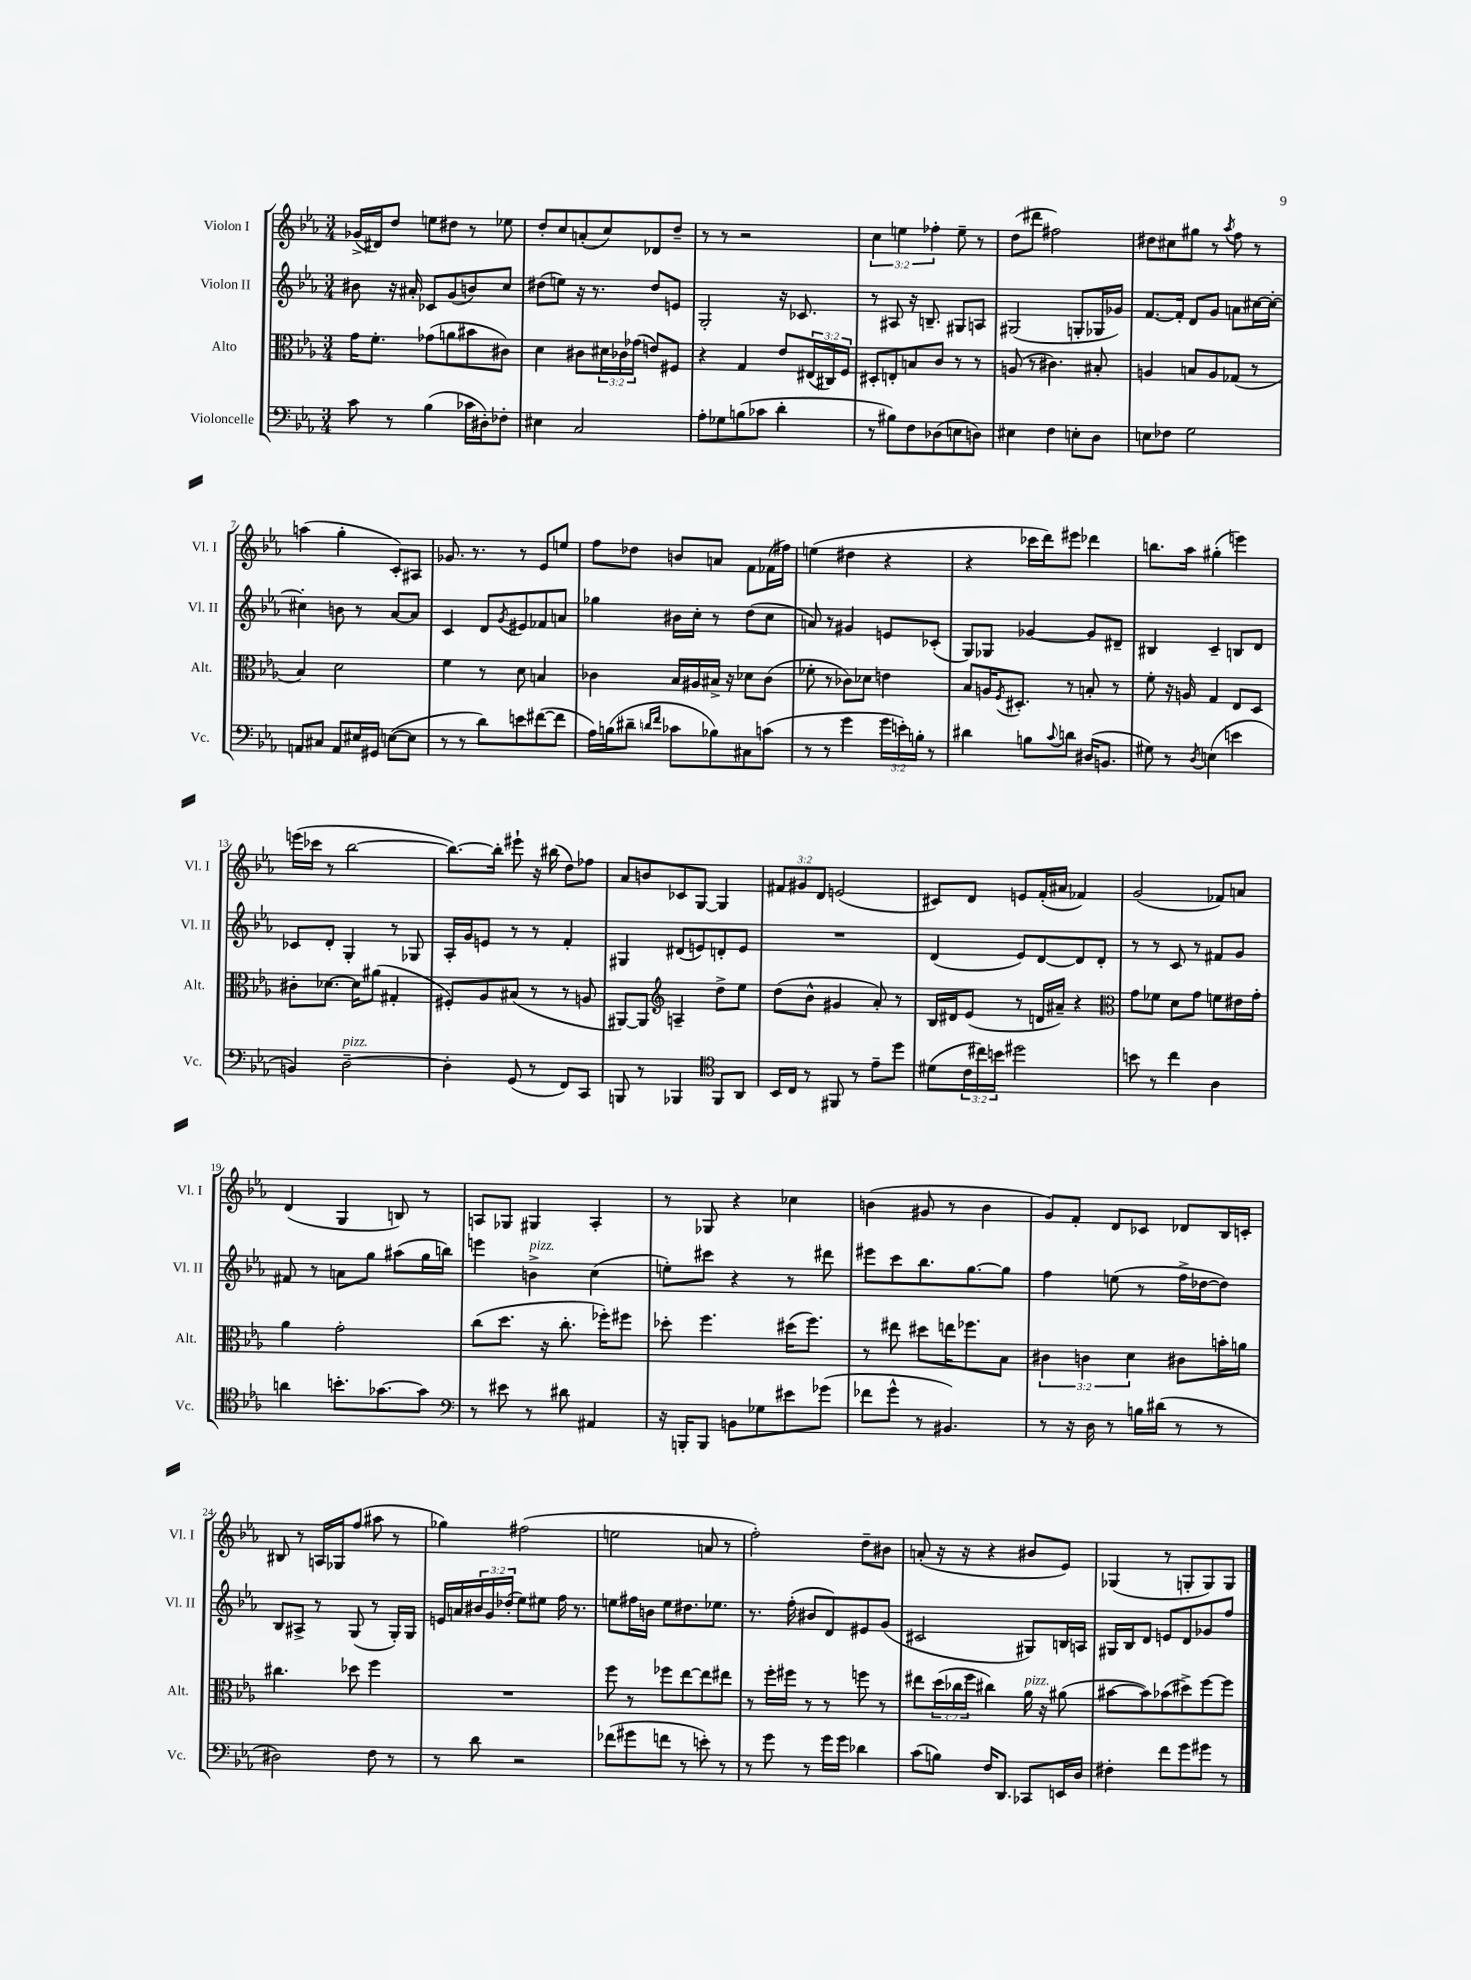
<<
\new StaffGroup <<
\new Staff = "s0" \with { instrumentName = "Violon I" shortInstrumentName = "Vl. I" } {
    \clef treble \key ees \major \numericTimeSignature \time 3/4 \override Staff.TupletNumber.text = #tuplet-number::calc-fraction-text
    ges'16->( dis'16) d''8 e''8 dis''8 r8 ees''8 |
    d''8-. c''8 a'8-.( c''8) des'8 d''8-- |
    r8 r8 r2 |
    \tuplet 3/2 { c''4 e''4 fes''4-. } e''8-- r8 |
    d''8( dis'''8 fis''2) |
    dis''8 cis''8 gis''8 r8 \acciaccatura { aes''8 } f''8 r8 |
    a''4( g''4-. c'8-.) ais8 |
    ges'8. r8. r8 ees'8 e''8 |
    f''8 des''8 b'8 a'8 f'8 fes'16( fis''16) |
    e''4( dis''4 r4 |
    r4 ces'''16 d'''16) eis'''8 des'''4 |
    b''8. aes''16 gis''4-.( e'''4) |
    e'''16( ces'''16 r8 bes''2~ |
    bes''8.~) bes''16-. eis'''8-! r16 bis''16( d''8) fes''8 |
    aes'8 b'8 ces'8 g8~ g4 |
    \tuplet 3/2 { fis'8 gis'8 d'8 } e'2( |
    cis'8) d'8 e'8 f'16-.( ais'16 fes'4) |
    g'2( fes'8) a'8 |
    d'4( g4 b8) r8 |
    a8 ges8 gis4 a4-. |
    r8 ges8 r4 ces''4 |
    b'4( gis'8 r8 b'4 |
    g'8) f'8-. d'8 ces'8 des'8 bes16 c'16-. |
    bis8 r8 a16 ges16 f''8( ais''8 r8 |
    ges''4) fis''2( |
    e''2 a'8 r8 |
    f''2-.) d''8-- bis'8 |
    a'8-.( r16 r16 r4 bis'8 ees'8) |
    ges4( r8 g8-. g8) g8 \bar "|." |
}
\new Staff = "s1" \with { instrumentName = "Violon II" shortInstrumentName = "Vl. II" } {
    \clef treble \key ees \major \numericTimeSignature \time 3/4 \override Staff.TupletNumber.text = #tuplet-number::calc-fraction-text
    bis'8 r16 ais'16-. ces'8 g'8( b'8) c''8 |
    dis''8( e''8) r16 r8. dis''8 e'8 |
    g2-. r16 ces'8. |
    r8 ais8 r16 b8.-- gis8 a8 |
    gis2( g8-. ges16 ges'16) |
    f'8.~ f'16-. d'8 g'8 a'8 cis''16~ cis''16~-. |
    cis''4-. b'8 r8 aes'8~ aes'8 |
    c'4 d'8 \acciaccatura { g'8 } eis'8 fes'8 a'8 |
    ges''4 bis'16 c''16-. r8 d''8( c''8 |
    a'8) r8 gis'4 e'8 ces'8-.( |
    g8) ges8 ges'4~ ges'8 dis'8-- |
    bis4 c'4-- b8 d'8 |
    ces'8 d'8-. g4-. r8 ges8 |
    aes16-. g'16 e'8 r8 r8 f'4-. |
    gis4 dis'8( e'8) d'8-. e'8 |
    R2. |
    d'4( ees'8) d'8~ d'8 d'8-. |
    r8 r8 c'8 r8 fis'8 g'8 |
    fis'8 r8 a'8 g''8 ais''8( g''16 b''16) |
    e'''4 b'4->^\markup { \italic "pizz." } c''4( |
    e''8-.) cis'''8 r4 r8 dis'''8 |
    eis'''8 c'''8 bes''8. g''8.~ g''8 |
    f''4 e''8( r8 f''16-> des''16~ des''8) |
    bes8 ais8-> r8 g8( r8 g16-.) g16 |
    e'16 a'16 \tuplet 3/2 { bis'16 g'16 des''16-.( } ees''8) eis''8 f''16 r8. |
    e''8 fis''16 b'16 e''8 dis''8. ees''8. |
    r8. f''16-.( bis'8 d'8) eis'8 g'8( |
    cis'2 gis8) b16 a16 |
    gis16 bes16 d'8 e'8 d'8 ges'8 f''8 \bar "|." |
}
\new Staff = "s2" \with { instrumentName = "Alto" shortInstrumentName = "Alt." } {
    \clef alto \key ees \major \numericTimeSignature \time 3/4 \override Staff.TupletNumber.text = #tuplet-number::calc-fraction-text
    g'16 f'8.-. ges'8( a'8 bis'8 cis'8) |
    d'4 cis'8 \tuplet 3/2 { dis'16 ces'16 ges'16( } e'8) fis8 |
    r4 g4 ees'8 \tuplet 3/2 { eis16( cis16) f16 } |
    dis8-. e8-. b8 c'8 r8 r8 |
    a8( r8 cis'4.) bis8-. |
    a4 b8 a8 ges8( r8 |
    bes4) d'2 |
    f'4 r8 d'8 b4 |
    ces'4 bes16 ais16 bis16-> r16 des'8 ces'8( |
    fes'8-. r8 ces'8) des'8 e'4 |
    bes8 a16 \acciaccatura { f8 } dis8.-. r8 b8-. r8 |
    f'8-. r16 a16 g4 ees8 d8 |
    cis'8-. des'8.~ des'16 ais'8( gis4-. |
    fis8-.) aes8 bis8( r8 r8 a8 |
    ais,8~) ais,8 \clef treble a4-- d''8-> ees''8 |
    d''8( bes'8-^ gis'4 aes'8-.) r8 |
    bes16 dis'16 ees'8( r8 d'16 ais'16--) r4 |
    \clef alto g'8 fes'8 d'8 g'8 f'8 eis'16 g'16-. |
    aes'4 g'2-. |
    c''8( d''8. r16 c''8.-. fes''16-.) fis''8 |
    des''8-. f''4. dis''16( f''8.) |
    r8 eis''8 dis''8 e''16 fes''8. bes8 |
    \tuplet 3/2 { cis'4 c'4 d'4 } cis'8 b'16-. a'16 |
    cis''4. des''8 f''4 |
    R2. |
    f''8 r8 fes''8 ees''8~ ees''8 eis''8 |
    r8 f''16-. fis''16 r8 r8 f''8 r8 |
    eis''8 \tuplet 3/2 { d''16( ces''16 f''16 } cis''4) aes'16^\markup { \italic "pizz." } r16 ais'8( |
    bis'8~ bis'8) bes'8( dis''8->) f''8~ f''8 \bar "|." |
}
\new Staff = "s3" \with { instrumentName = "Violoncelle" shortInstrumentName = "Vc." } {
    \clef bass \key ees \major \numericTimeSignature \time 3/4 \override Staff.TupletNumber.text = #tuplet-number::calc-fraction-text
    c'8 r8 bes4( ces'16 dis16-.) fes8-. |
    eis4 c2 |
    aes8-. ges8 b8( ces'8 d'4-. |
    r8 bis8) f8 des8( e8 d8) |
    eis4 f4 e8-. d8 |
    e8 fes8 g2 |
    a,8 cis8 a,8 eis16 gis,16 e8~( e8 |
    r8 r8 d'8) e'8 fis'8~( fis'8 |
    aes16) b16( dis'8-- \grace { d'16 f'16 } ces'8 bes8) cis8 c'8( |
    r8 r8 g'4 \tuplet 3/2 { g'16 e'16-.) b16-. } r8 |
    dis'4 b8 \appoggiatura { c'8 } d'8 dis16( b,8. |
    gis8) r8 \acciaccatura { d8 } e4( e'4 |
    b,4) d2~--^\markup { \italic "pizz." } |
    d4-. g,8( r8 f,8) c,8 |
    b,,8 r8 bes,,4 \clef tenor f,8 aes,8 |
    bes,16 c16 r8 fis,8 r8 ees'8-- d''8 |
    dis'8( \tuplet 3/2 { c'16 cis''16) b'16 } dis''2 |
    b'8 r8 c''4 aes4 |
    a'4 b'8.-. ges'8.~ ges'8 |
    \clef bass r8 eis'8 r8 dis'8 ais,4 |
    r16 b,,16-. b,,8 b,8 ges8 eis'8 ges'8( |
    fes'8 g'8-^ r8 bis,4.) |
    r8 r16 d16 r8 b16 dis'16( r8 r8 |
    dis2) f8 r8 |
    r8 d'8 r2 |
    fes'8( gis'8 f'8 r8 e'8-.) r8 |
    r8 g'8 r8 g'16 g'16 des'4 |
    c'8( b8) f16 d,8. ces,8 e,16 d16 |
    fis4-. f'8 g'8 gis'8 r8 \bar "|." |
}
>>
>>
